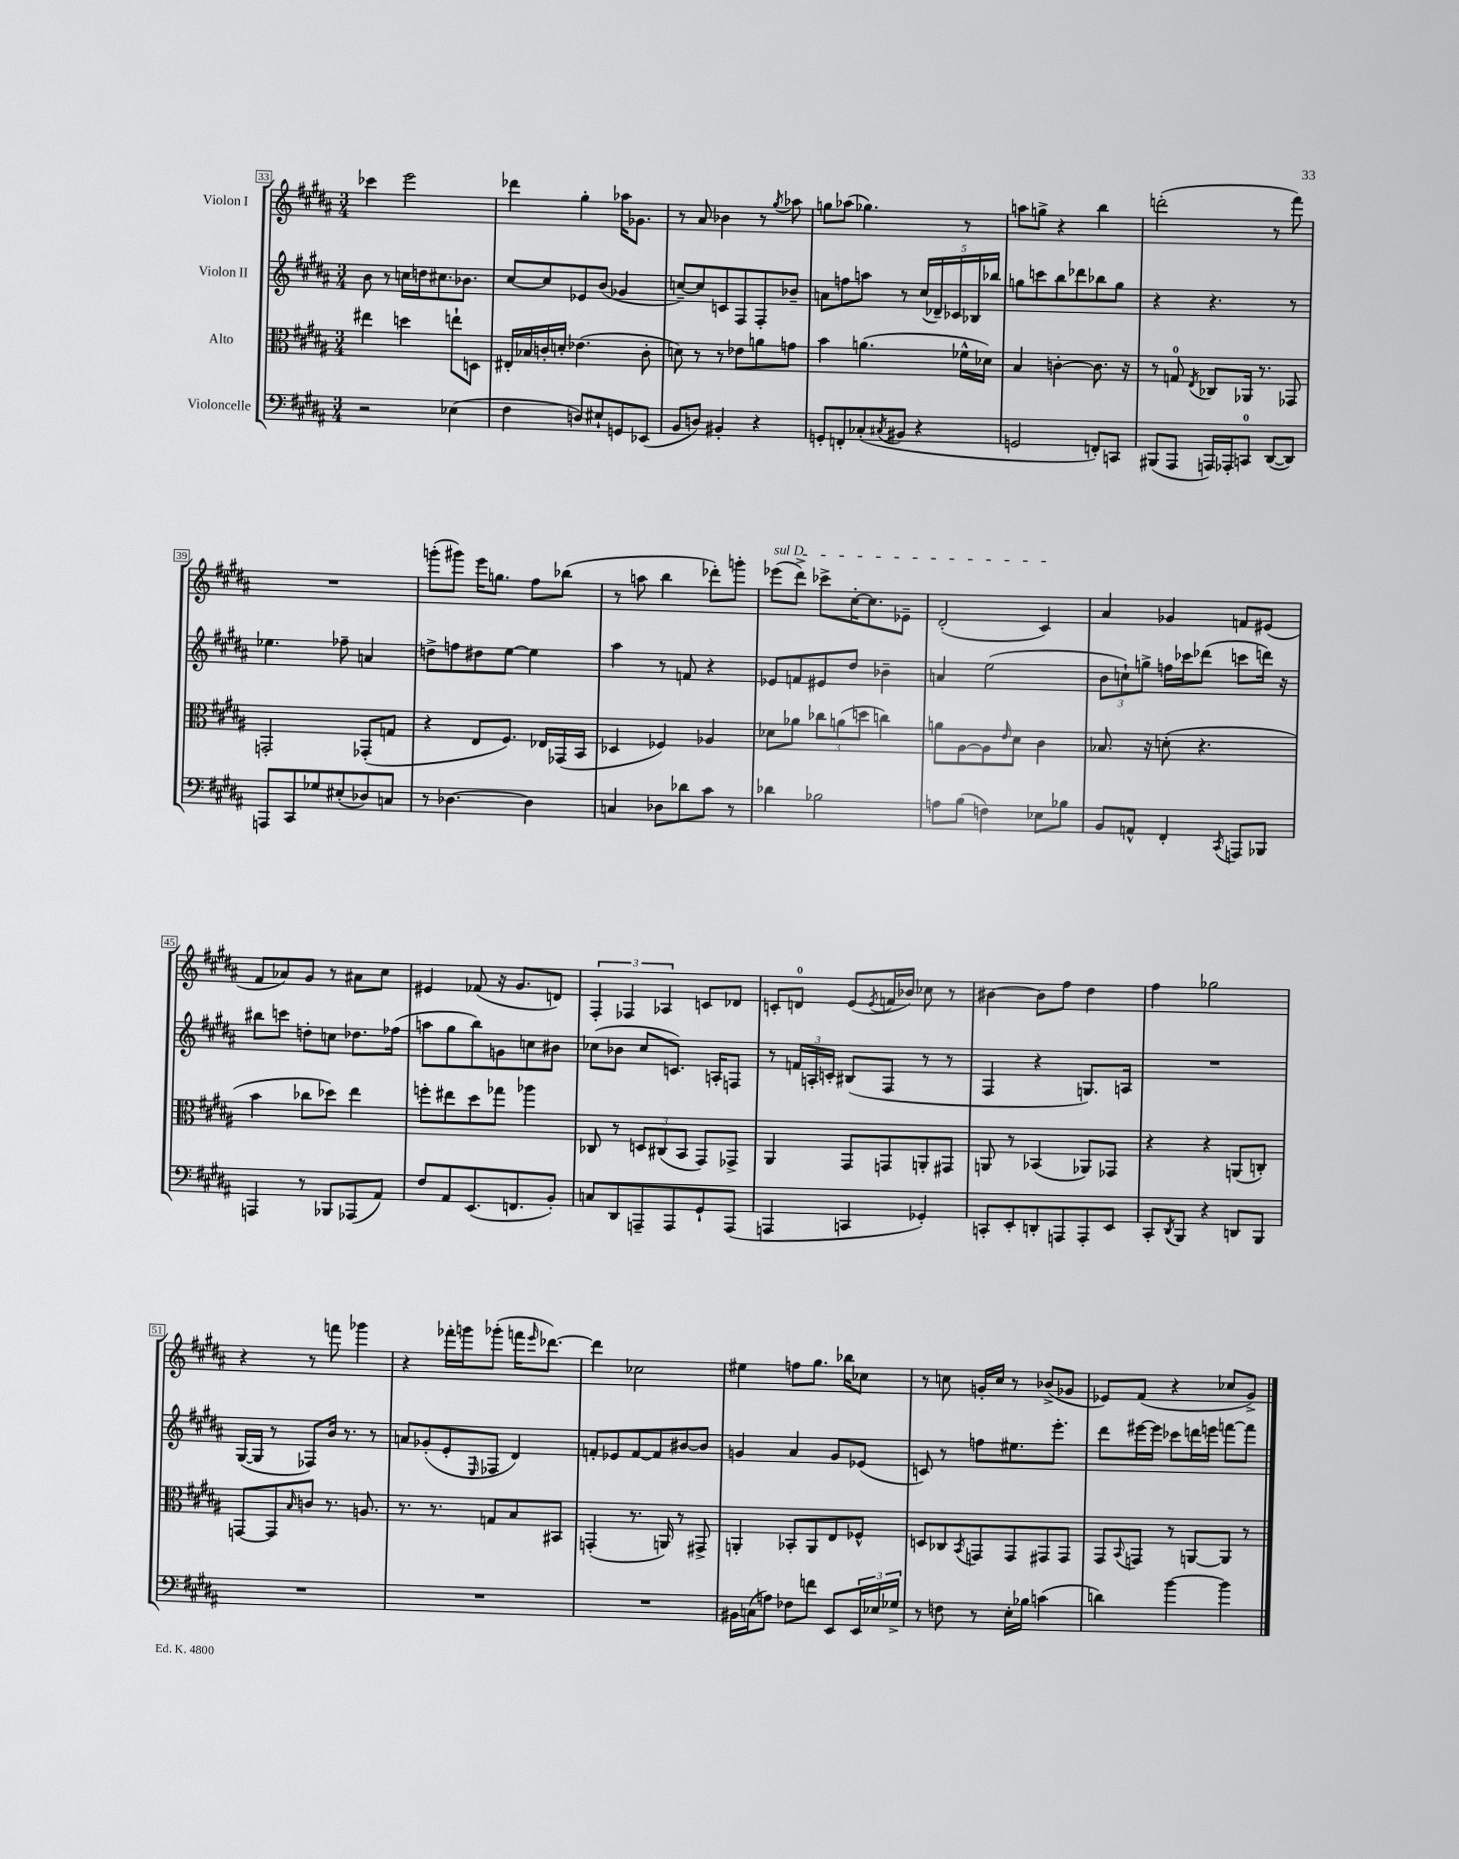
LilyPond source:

<<
\new StaffGroup <<
\new Staff = "s0" \with { instrumentName = "Violon I" } {
    \clef treble \key b \major \numericTimeSignature \time 3/4
    ces'''4 e'''2 |
    des'''4 gis''4-. aes''16 ges'8. |
    r8 ais'8 bes'4 r8 \acciaccatura { gis''8 } aes''8 |
    g''8 aes''8( ges''4.) r8 |
    a''8 g''8-> r4 b''4 |
    d'''2-.( r8 fis'''8) |
    R2. |
    g'''8-.( gis'''8) e'''16 g''8. fis''8 bes''8( |
    r8 a''8 b''4 des'''8-.) g'''8-. |
    \once \override TextSpanner.bound-details.left.text = \markup { \italic "sul D" } ees'''8\startTextSpan( dis'''8->) ces'''8-> cis''16~-. cis''8. ees'8-- |
    dis'2-.( cis'4\stopTextSpan) |
    ais'4 ges'4 f'8 eis'8( |
    fis'8 aes'8) gis'8 r8 ais'8 cis''8 |
    eis'4 fes'8( r16 gis'8. d'8) |
    \tuplet 3/2 { fis4-. fes4 aes4 } c'8 des'8 |
    c'8-. d'8-0 e'8( \acciaccatura { e'8 } f'16 bes'16) ces''8 r8 |
    bis'4~ bis'8 fis''8 dis''4 |
    fis''4 ges''2 |
    r4 r8 f'''8 ges'''4 |
    r4 fes'''16-. g'''16 ges'''8-.( f'''16 \grace { e'''16 } des'''8.~) |
    des'''4 ces''2 |
    eis''4 f''8 gis''8. bes''16 ces''8 |
    r8 c''8 g'16-. c''16 r8 bes'8->( ges'8 |
    ees'8) fis'8( r4 ces''8 gis'8->) \bar "|." |
}
\new Staff = "s1" \with { instrumentName = "Violon II" } {
    \clef treble \key b \major \numericTimeSignature \time 3/4
    b'8 r8 c''16 d''16 cis''8. bes'8. |
    cis''8~ cis''8 ees'8 b'8( ges'4 |
    c''8~--) c''8 c'8 fis8 fis8-. bes'8-- |
    a'8 f''8 a''8 r8 \tuplet 5/4 { cis''16( des'16--) ces'16 bes16 bes''16 } |
    g''8 c'''8 b''8 des'''8 bes''8 g''8 |
    r4 r4. r8 |
    ees''4. fes''8-- a'4 |
    d''8-> f''8 dis''8 e''8~ e''4 |
    ais''4 r8 f'8 r4 |
    ees'8 f'8 eis'8 dis''8 bes'4-- |
    a'4 e''2( |
    \tuplet 3/2 { b'8 c''8-!) g''8-> } f''16 ces'''16 des'''8( c'''8 d'''16) r16 |
    bis''8 c'''8 d''8-. c''8 des''8. fes''16( |
    a''8 gis''8 b''8) g'8 c''8 bis'8 |
    ces''8( bes'8 ces''8 c'8.) a16-. f8 |
    r8 \tuplet 3/2 { f'16 a16-. c'16-. } bis8( fis8 r8 r8 |
    fis4 r4 g8.) a16 |
    R2. |
    gis16~( gis16 r8 fes8) b'16 r8. r8 |
    a'8 ges'8-.( e'8-. \grace { e16 } fes8 dis'4) |
    f'8-. ees'8 f'8~ f'8 bis'8~ bis'8 |
    g'4 ais'4 g'8 ees'8( |
    c'8) r8 f''8 eis''8. e'''8.-. |
    dis'''8 eis'''16~ eis'''16 ces'''8 d'''16 e'''16 f'''8~ f'''8 \bar "|." |
}
\new Staff = "s2" \with { instrumentName = "Alto" } {
    \clef alto \key b \major \numericTimeSignature \time 3/4
    eis''4 d''4 e''8-! d8 |
    eis16-. bes16 c'16-. d'16-. ees'4.( c'8-. |
    d'8) r8 r8 ees'8 a'8 g'8 |
    b'4 a'4.( fes'16-^ des'16) |
    b4 c'4~-. c'8. r16 |
    r8 g8-0 \acciaccatura { e8 } ces8 aes,16 r8. ges,8 |
    g,2-. ges,8-.( g8 |
    r4 e8 fis8.) ees16 ges,16( b,16 |
    des4 fes4) aes4 |
    des'8 aes'8 \tuplet 3/2 { ces''8 a'8( d''8 } c''4) |
    a'8 ais8~ ais8 \grace { e'16 } dis'8 cis'4 |
    bes8. r16 d'8-.( r4. |
    b'4 ces''8 des''8) e''4 |
    f''8-. eis''8 dis''8 ges''8 aes''4 |
    ces8 r8 \tuplet 3/2 { d8 cis8( b,8 } gis,8) ges,8-> |
    ais,4 gis,8 g,8 a,8-. gis,8 |
    a,8 r8 bes,4( aes,8) ges,8 |
    r4 r4 a,8( c8-.) |
    g,8~ g,8 \grace { b16 } c'8 r8. a8. |
    r8. r8. g8 b8 bis,8 |
    g,4-.( r8. a,16) r8 gis,8-> |
    a,4-. bes,8-. a,8 e8 fes8-^ |
    d8 ces8 \acciaccatura { b,8 } g,8 g,8 gis,8 gis,8 |
    gis,8 \appoggiatura { b,8 } g,8 r8 a,8~ a,8 r8 \bar "|." |
}
\new Staff = "s3" \with { instrumentName = "Violoncelle" } {
    \clef bass \key b \major \numericTimeSignature \time 3/4
    r2 ees4( |
    fis4 d8) eis8-! g,8 ees,8( |
    b,8 d8) bis,4-. r4 |
    g,8-. f,8-. ces8-.( \acciaccatura { cis8 } bis,8 r4 |
    g,2 f,8-.) c,8 |
    bis,,8( ais,,8 a,,16) aes,,16-. c,8-0 dis,8~( dis,8) |
    a,,8 cis,8 ges8 eis8-.( des8) c8 |
    r8 des4.~ des4 |
    c4 des8 des'8 cis'8 r8 |
    des'4 bes2 |
    a8 b8( f4) ees8 bes8 |
    b,8 a,8-^ fis,4-. \acciaccatura { cis,8 } a,,8 bes,,8 |
    a,,4 r8 bes,,8 aes,,8( ais,8) |
    fis8 ais,8 e,8.( f,8. b,8-.) |
    c8 dis,8 a,,8-- a,,8 gis,8-! a,,8( |
    a,,4 c,4 ges,4-.) |
    c,8-. e,8-. d,8-. a,,8 a,,8-. e,8 |
    cis,8-. \acciaccatura { dis,8 } b,,8 r4 d,8 b,,8 |
    R2. |
    R2. |
    R2. |
    bis,16 c16( a8) fes8 f'8 e,8 \tuplet 3/2 { e,16 ees16 ges16-> } |
    r8 f8 r8 e16-. bes16 c'4( |
    d'4) b'4~ b'4 \bar "|." |
}
>>
>>
\layout { \context { \Score currentBarNumber = #33 \override BarNumber.stencil = #(make-stencil-boxer 0.1 0.3 ly:text-interface::print) } }
